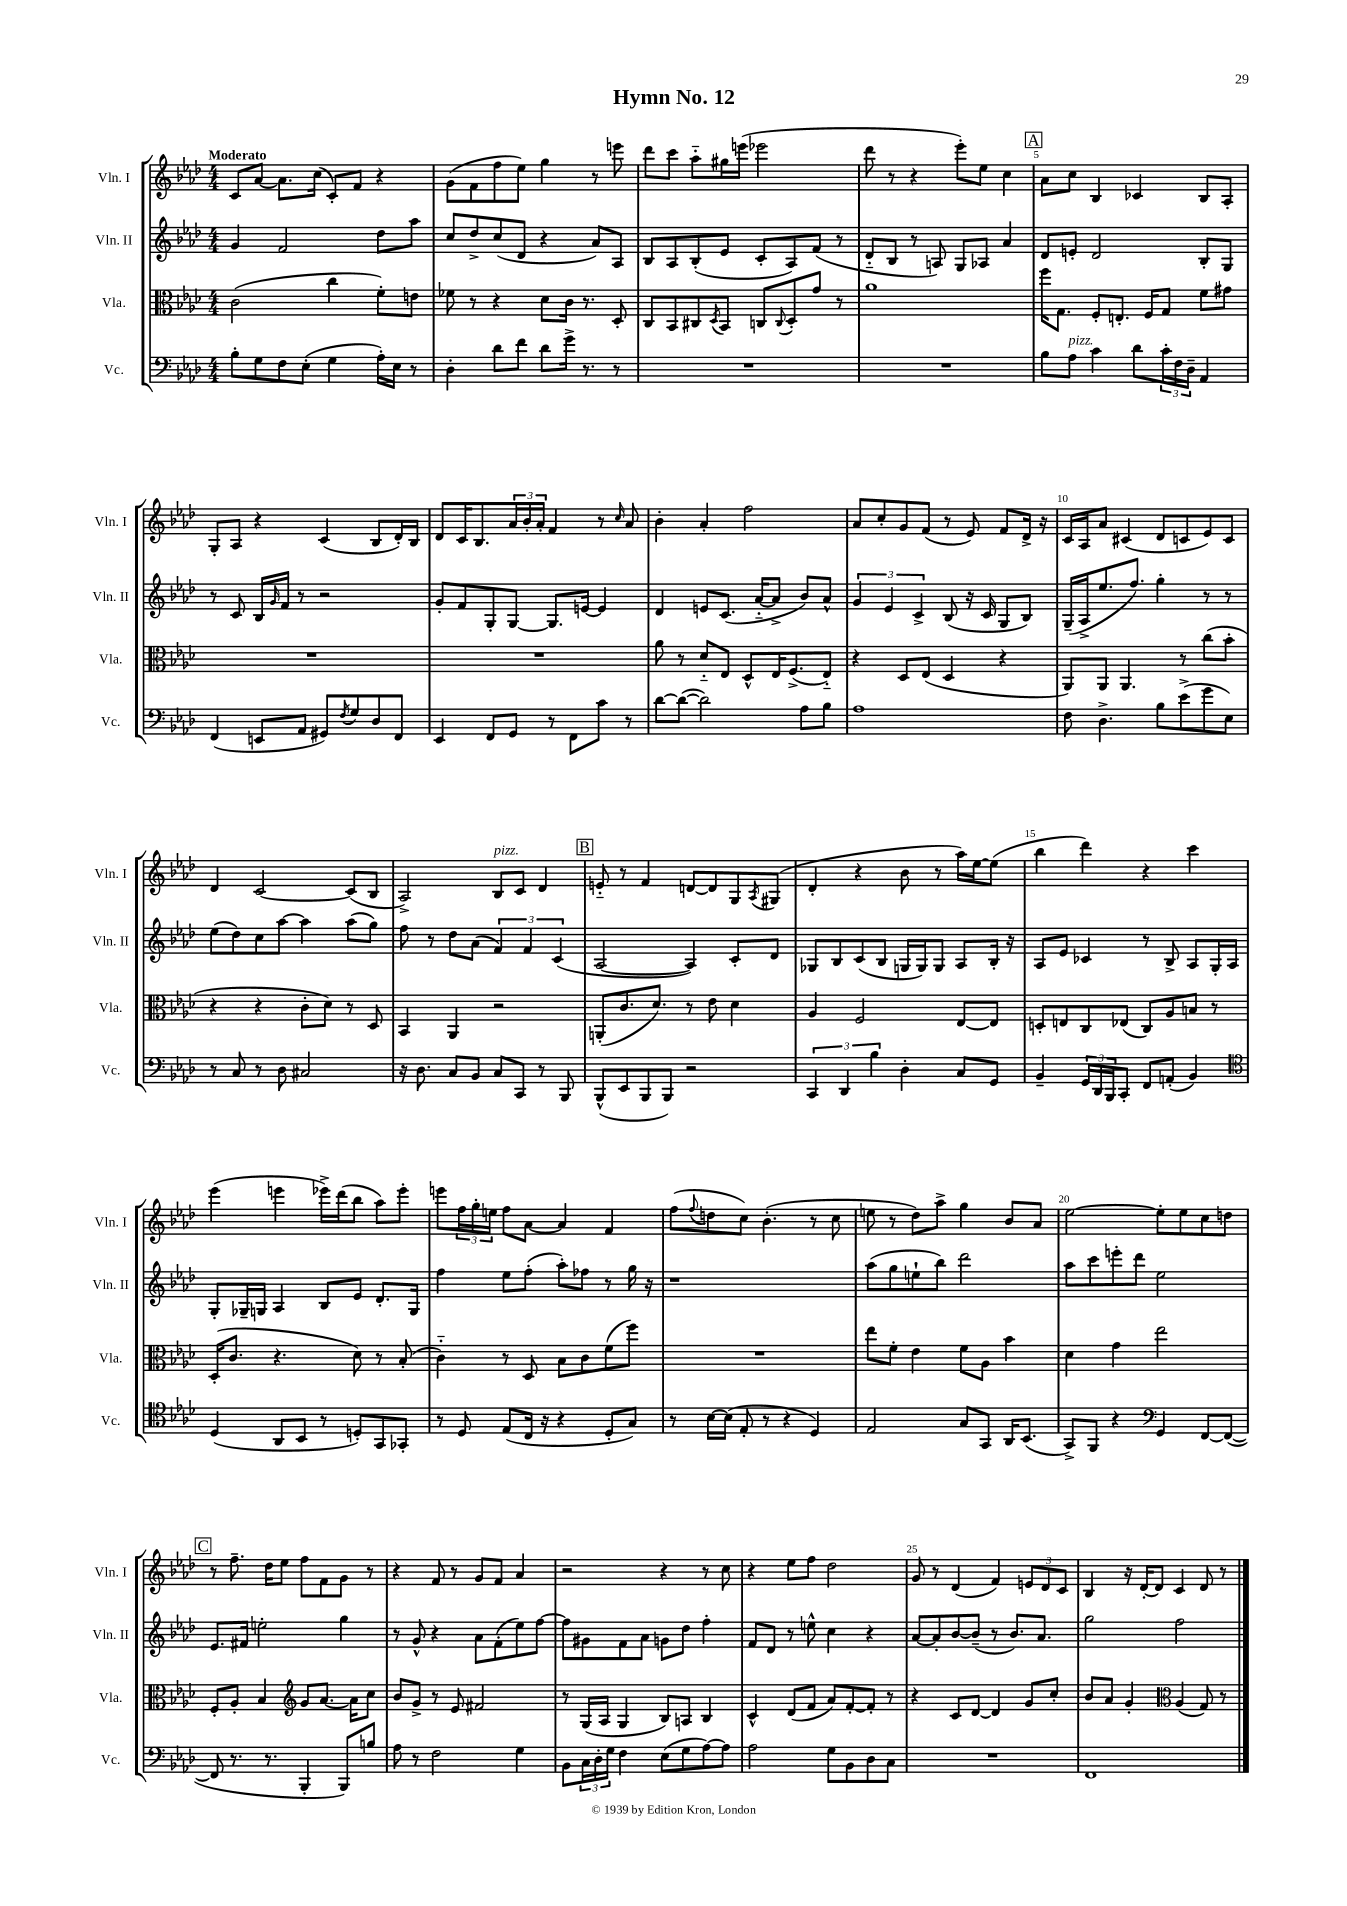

**kern	**kern	**kern	**kern
*staff4	*staff3	*staff2	*staff1
*clefF4	*clefC3	*clefG2	*clefG2
*k[b-e-a-d-]	*k[b-e-a-d-]	*k[b-e-a-d-]	*k[b-e-a-d-]
*M4/4	*M4/4	*M4/4	*M4/4
8B-'	(2c	4g	8c
8G	.	.	[8a-
8F	.	2f	8.a-]
(8E-'	.	.	.
.	.	.	(16cc
4G	4cc	.	8c')
.	.	.	8f
16A-')	8f')	8dd-	4r
16E-	.	.	.
8r	8e	8aa-	.
=	=	=	=
4D-'	8f-	8cc	(8g
.	8r	8dd-^	8f
8d-	4r	(8cc	8ff
8f	.	8d-	8ee-)
8d-	8d-	4r	4gg
16g^	16c	.	.
8.r	8.r	.	.
.	.	8a-)	8r
8r	8D-'	8A-	8eee
=	=	=	=
1r	8C	8B-	8ddd-
.	8BB-	8A-	8ccc
.	8C#	(8B-'	8aa-'~
.	8qD-	.	.
.	8BB-	8e-	16gg#
.	.	.	(16eee
.	8C	8c'	2eee-
.	8qqC	.	.
.	8D-'	8A-)	.
.	8g	(8f	.
.	8r	8r	.
=	=	=	=
1r	1a-	8d-'~	8ddd-
.	.	8B-	8r
.	.	8r	4r
.	.	8A)	.
.	.	8G	8eee-')
.	.	8A-	8ee-
.	.	4a-	4cc
=	=	=	=
8B-	16ff	8d-	8a-
.	8.G	.	.
8A-	.	8e'	8cc
4c	8F'	2d-	4B-
.	8.E'	.	.
8d-	.	.	4c-
.	16F	.	.
24c'	8G	.	.
24F	.	.	.
24D-~	.	.	.
4AA-	8f	8B-'	8B-
.	8g#	8G	8A-'
=	=	=	=
(4FF	1r	8r	8G'
.	.	8c	8A-
8EE	.	16B-	4r
.	.	16qqg	.
.	.	16f	.
8AA-	.	8r	.
8GG#)	.	2r	(4c
8qF	.	.	.
8G	.	.	.
8D-	.	.	8B-
8FF	.	.	16d-')
.	.	.	16B-
=	=	=	=
4EE-	1r	8g'	8d-
.	.	8f	16c
.	.	.	8.B-
8FF	.	8G'	.
8GG	.	[8G	24a-
.	.	.	24b-'
.	.	.	24a-'
8r	.	8.G]	4f
8FF	.	.	.
.	.	[16e	.
8c	.	4e]	8r
.	.	.	16qqcc
8r	.	.	8a-
=	=	=	=
[8d-	8a-	4d-	4b-'
(8d-_	8r	.	.
2d-])	8d-'~	8e	4a-'
.	8E-	(8.c	.
.	8D-^^	.	2ff
.	.	[16a-'~	.
.	16E-	8a-^]	.
.	(8.F^	.	.
8A-	.	8b-)	.
8B-	8E-'~)	8a-^^	.
=	=	=	=
1A-	4r	6g	8a-
.	.	.	8cc'
.	.	6e-	.
.	8D-	.	8g
.	.	6c^	.
.	(8E-	.	(8f
.	4D-	(8B-	8r
.	.	16r	8e-)
.	.	16c	.
.	4r	8G	8f
.	.	8B-)	16d-^
.	.	.	16r
=	=	=	=
8F	8AA-)	(16G~	16c
.	.	16A-^	16A-
4.D-^	8AA-	8.ee-	8a-
.	4.AA-	.	(4c#
.	.	8.ff)	.
8B-	.	4gg'	8d-
(8e-^	8r	.	8c
8g	(8cc	8r	8e-)
8E-)	8b-'	8r	8c
=	=	=	=
8r	4r	(8ee-	4d-
8C	.	8dd-)	.
8r	4r	8cc	[2c
8D-	.	[8aa-	.
2C#	8c'	4aa-]	.
.	8d-)	.	.
.	8r	(8aa-	(8c]
.	8D-	8gg)	8B-
=	=	=	=
16r	4BB-	8ff	2A-^)
8.D-	.	.	.
.	.	8r	.
8C	4AA-	8dd-	.
8BB-	.	(8a-	.
8C	2r	6f)	8B-
8CC	.	.	8c
.	.	6f	.
8r	.	.	4d-
.	.	(6c	.
8BBB-	.	.	.
=	=	=	=
(8BBB-^^	(8AA'	[2A-	8e'~
8EE-	8.c	.	8r
8BBB-	.	.	4f
.	8.d-)	.	.
8BBB-)	.	.	.
2r	8r	4A-])	[8d
.	8e-	.	8d]
.	4d-	8c'	8G
.	.	.	8qA-
.	.	8d-	(8G#
=	=	=	=
6CC	4A-	8G-	4d-'
.	.	8B-	.
6DD-	.	.	.
.	2F	(8c	4r
6B-	.	.	.
.	.	8B-	.
4D-'	.	16G	8b-
.	.	16G)	.
.	.	8G	8r
8C	[8E-	8A-	16aa-)
.	.	.	[16ee-
8GG	8E-]	16B-'	(8ee-]
.	.	16r	.
=	=	=	=
4BB-~	8D'	8A-	4bb-
.	8E	8e-	.
24GG	8C	4c-	4ddd-)
24DD-	.	.	.
24BBB-	.	.	.
8CC'	(8E-	.	.
8FF	8C)	8r	4r
(8AA'	8A-	8B-^	.
4BB-)	8B	8A-	4ccc
.	8r	16G'	.
.	.	16A-	.
=	=	=	=
*clefC4	*	*	*
(4D-	(16D-'	8G'	(4eee-
.	8.c	.	.
.	.	16G-~	.
.	.	16G	.
8AA-	4.r	4A-	4eee
8BB-	.	.	.
8r	.	8B-	16eee-^)
.	.	.	(16ddd-
8D')	8d-)	8e-	8bb-
8GG	8r	8.d-'	8aa-)
8GG-'	(8B-'	.	8eee-'
.	.	16G	.
=	=	=	=
8r	4c'~)	4ff	8eee
8D-	.	.	24ff
.	.	.	24gg'
.	.	.	24ee
(8E-	8r	8ee-	8ff
16C	8D-	(8ff'	[8a-
16r	.	.	.
4r	8B-	8aa-')	4a-]
.	8c	8ff-	.
8D-'	(8f	8r	4f
8G)	8ff)	16gg	.
.	.	16r	.
=	=	=	=
8r	1r	1r	(8ff
.	.	.	8qqff
[16B-	.	.	8dd
(16B-]	.	.	.
8E-'	.	.	8cc)
8r	.	.	(4.b-'
4r	.	.	.
4D-)	.	.	8r
.	.	.	8cc
=	=	=	=
2E-	8ee-	(8aa-	8ee
.	8f'	8gg	8r
.	4e-	8ee`	8dd-)
.	.	8bb-)	8aa-^
8G	8f	2ddd-	4gg
8GG	8A-	.	.
16AA-	4b-	.	8b-
(8.BB-	.	.	.
.	.	.	8a-
=	=	=	=
8GG^)	4d-	8aa-	[2ee-
8FF	.	8ccc	.
4r	4g	8eee'	.
.	.	8ddd-	.
*clefF4	*	*	*
4GG	2ee-	2ee-	8ee-']
.	.	.	8ee-
[8FF	.	.	8cc
(8FF_	.	.	8dd
=	=	=	=
8FF]	8F'	8.e-	8r
8.r	8A-'	.	8.ff~
.	.	16f#	.
.	4B-	2ee'	.
8.r	.	.	16dd-
.	.	.	8ee-
*	*clefG2	*	*
4BBB-'	8g	.	8ff
.	[8.a-	.	8f
8BBB-)	.	4gg	8g
.	16a-]	.	.
8B	8cc	.	8r
=	=	=	=
8A-	8b-	8r	4r
8r	8g^	8g^^	.
2F	8r	4r	8f
.	8e-	.	8r
.	2f#	8a-	8g
.	.	(8f'	8f
4G	.	8ee-)	4a-
.	.	[8ff	.
=	=	=	=
8BB-	8r	8ff]	2r
24C	(16G	8g#	.
24D-'	.	.	.
.	16A-	.	.
24G	.	.	.
4F	4G	8f	.
.	.	8a-	.
(8E-	8B-)	8g	4r
8G	8A	8dd-	.
[8A-)	4B-	4ff'	8r
8A-]	.	.	8cc
=	=	=	=
2A-	4c^^	8f	4r
.	.	8d-	.
.	(8d-	8r	8ee-
.	8f	8ee^^	8ff
8G	8a-)	4cc	2dd-
8BB-	[8f'	.	.
8D-	8f']	4r	.
8C	8r	.	.
=	=	=	=
1r	4r	[8a-	8g
.	.	8a-']	8r
.	8c	[8b-	(4d-
.	[8d-	(8b-~]	.
.	4d-]	8r	4f)
.	.	8.b-)	.
.	8g	.	12e
.	.	8.a-	.
.	.	.	12d-
.	8cc'	.	.
.	.	.	12c
=	=	=	=
1FF	8b-	2gg	4B-
.	8a-	.	.
.	4g'	.	16r
.	.	.	[16d-'
.	.	.	8d-]
*	*clefC3	*	*
.	(4A-	2ff	4c
.	8G)	.	8d-
.	8r	.	8r
==	==	==	==
*-	*-	*-	*-
